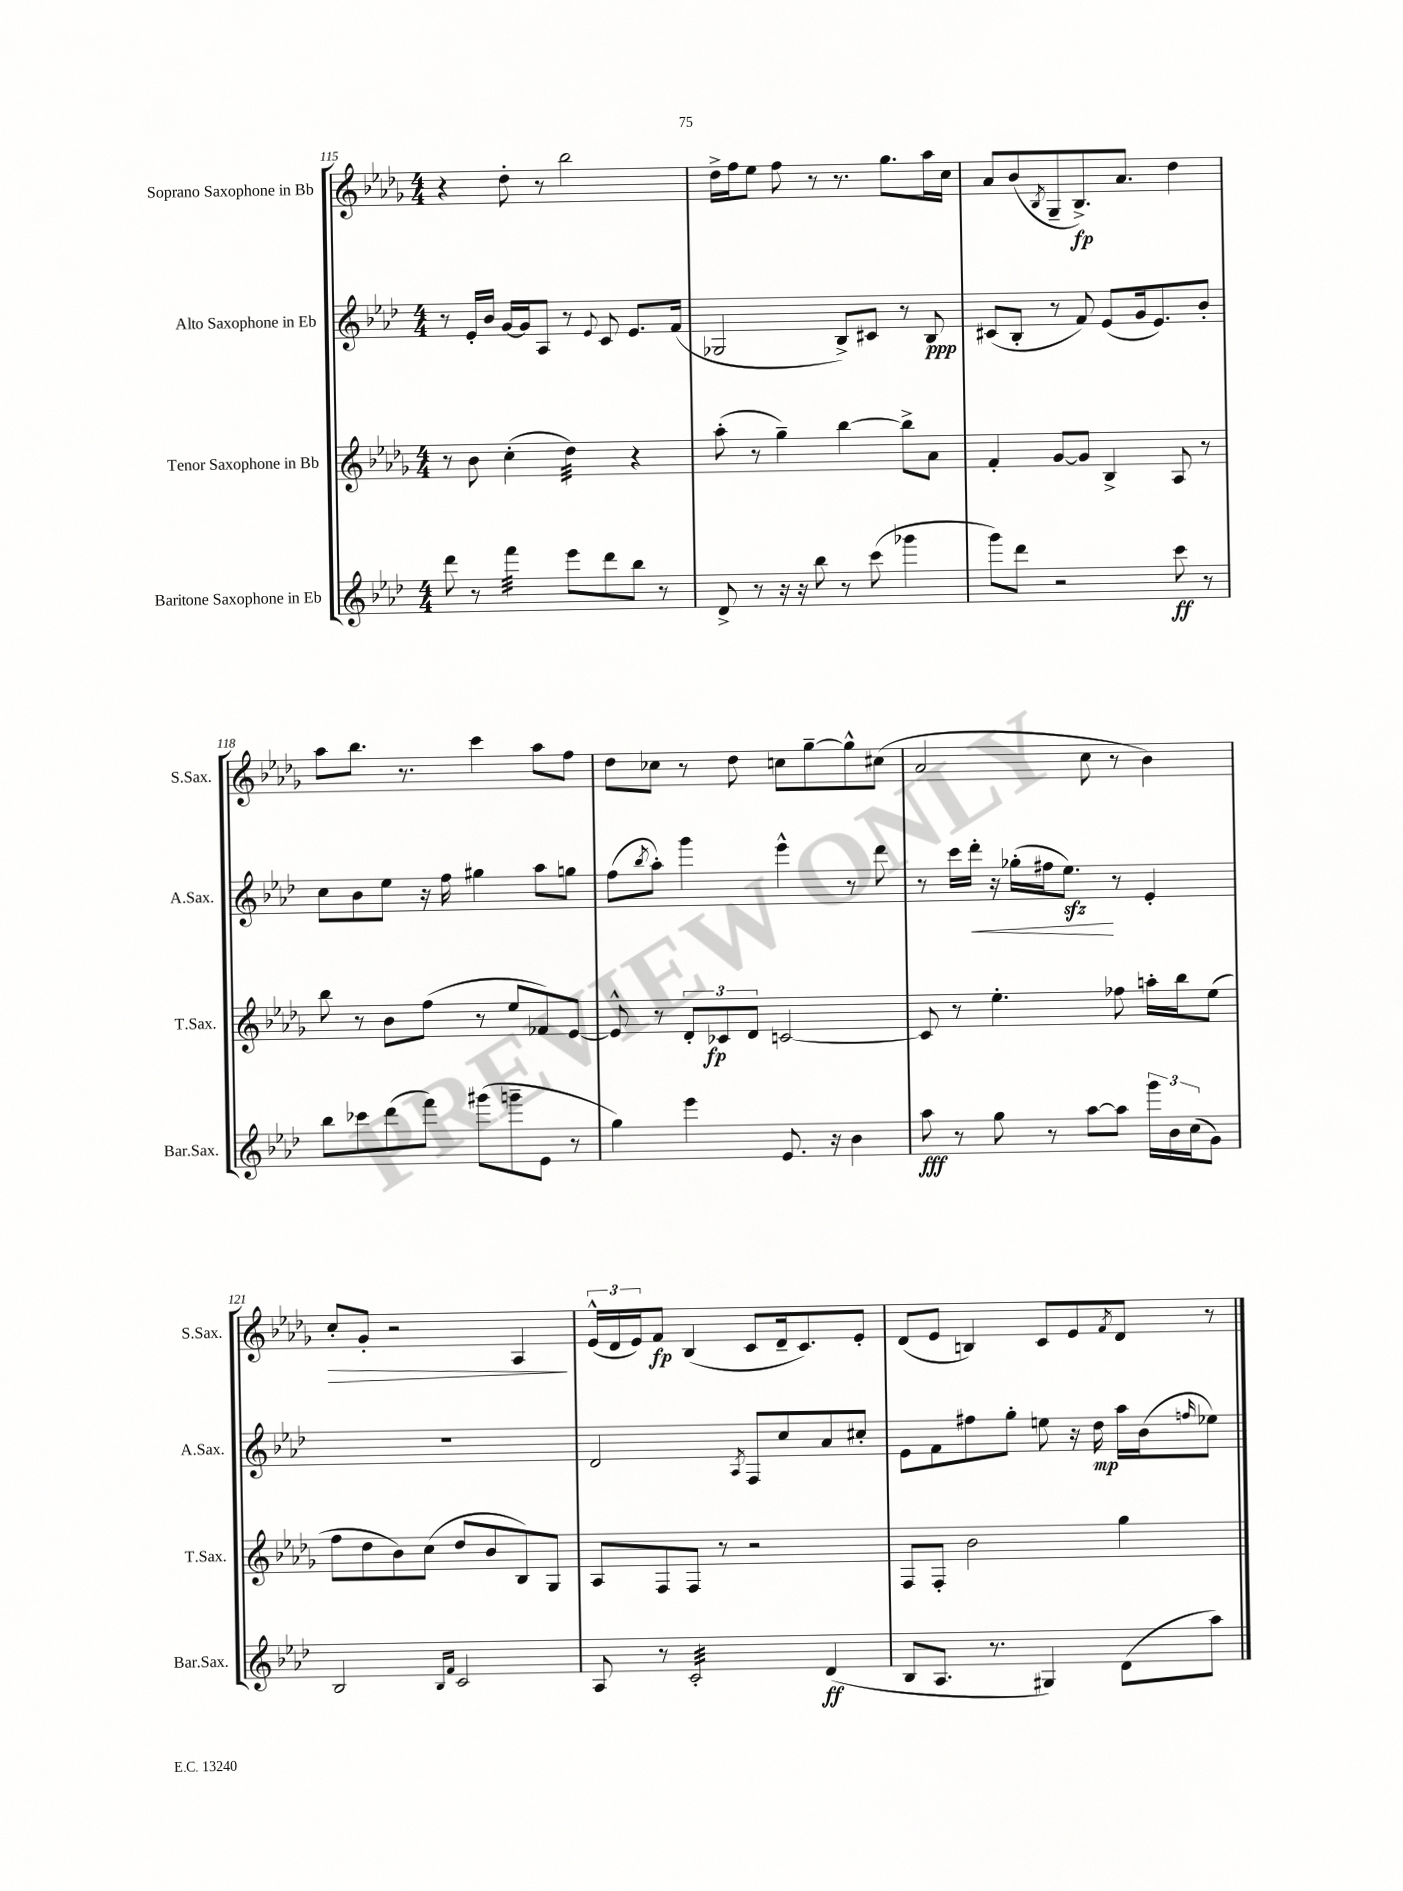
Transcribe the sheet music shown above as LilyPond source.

<<
\new StaffGroup <<
\new Staff = "s0" \with { instrumentName = "Soprano Saxophone in Bb" shortInstrumentName = "S.Sax." } {
    \clef treble \key des \major \numericTimeSignature \time 4/4
    r4 des''8-. r8 bes''2 |
    des''16-> f''16 ees''8 f''8 r8 r8. ges''8. aes''16 c''16 |
    aes'8 bes'8( \acciaccatura { bes8 } ges8-- bes8.->\fp) aes'8. des''4 |
    aes''8 bes''8. r8. c'''4 aes''8 f''8 |
    des''8 ces''8 r8 des''8 c''8 ges''8~-- ges''8-^ cis''8( |
    aes'2 c''8 r8 bes'4) |
    c''8-.\> ges'8-. r2 aes4\! |
    \tuplet 3/2 { ees'16-^( des'16 ees'16) } f'8\fp bes4( c'8 des'16-- c'8.) ees'8-. |
    des'8( ees'8 b4) c'8 ees'8 \acciaccatura { f'8 } des'8 r8 \bar "|." |
}
\new Staff = "s1" \with { instrumentName = "Alto Saxophone in Eb" shortInstrumentName = "A.Sax." } {
    \clef treble \key aes \major \numericTimeSignature \time 4/4
    r8 ees'16-. bes'16 g'16~ g'16 aes8 r8 \appoggiatura { ees'8 } c'8 ees'8. f'16( |
    ges2 bes8->) cis'8 r8 bes8\ppp |
    cis'8( bes8-. r8 f'8) ees'8( g'16 ees'8.) bes'8-. |
    c''8 bes'8 ees''8 r16 f''16 gis''4 aes''8 g''8 |
    f''8( \acciaccatura { bes''8 } aes''8-.) g'''4 ees'''4-^ r8 des'''8 |
    r8 c'''16 des'''16-.\< r16 ges''16-.( fis''16 ees''8.\sfz\!) r8 ees'4-. |
    R1 |
    des'2 \acciaccatura { aes8 } f8 c''8 aes'8 cis''8-. |
    ees'8 f'8 fis''8 g''8-. e''8 r16 des''16\mp aes''16 bes'16( \grace { f''16 } ees''8) \bar "|." |
}
\new Staff = "s2" \with { instrumentName = "Tenor Saxophone in Bb" shortInstrumentName = "T.Sax." } {
    \clef treble \key des \major \numericTimeSignature \time 4/4
    r8 bes'8 c''4-.( des''4:32) r4 |
    aes''8-.( r8 ges''4--) bes''4~ bes''8-> aes'8 |
    f'4-. ges'8~ ges'8 bes4-> aes8 r8 |
    bes''8 r8 bes'8 f''8( r8 ees''8 fes'8) ees'8~ |
    ees'8-^ r8 \tuplet 3/2 { des'8-. ces'8\fp des'8 } c'2~ |
    c'8 r8 ees''4.-. fes''8 a''16-. bes''16 ees''8( |
    f''8 des''8 bes'8) c''8( des''8 bes'8 bes8) ges8 |
    aes8 f8 f8 r8 r2 |
    f8 f8-. bes'2 ges''4 \bar "|." |
}
\new Staff = "s3" \with { instrumentName = "Baritone Saxophone in Eb" shortInstrumentName = "Bar.Sax." } {
    \clef treble \key aes \major \numericTimeSignature \time 4/4
    des'''8 r8 f'''4:32 ees'''8 des'''8 bes''8 r8 |
    des'8-> r8 r16 r16 bes''8 r8 c'''8( ges'''4 |
    g'''8) des'''8 r2 c'''8\ff r8 |
    bes''8 ces'''8 des'''8( f'''8) gis'''8( g'''8-- ees'8 r8 |
    g''4) ees'''4 ees'8. r16 bes'4 |
    aes''8\fff r8 g''8 r8 aes''8~ aes''8 \tuplet 3/2 { g'''16 bes'16 c''16( } g'8) |
    bes2 \grace { bes16 f'16 } c'2 |
    aes8 r8 c'2:32-. des'4\ff( |
    bes8 aes8. r8. gis4) des'8( aes''8) \bar "|." |
}
>>
>>
\layout { \context { \Score currentBarNumber = #115 } }
